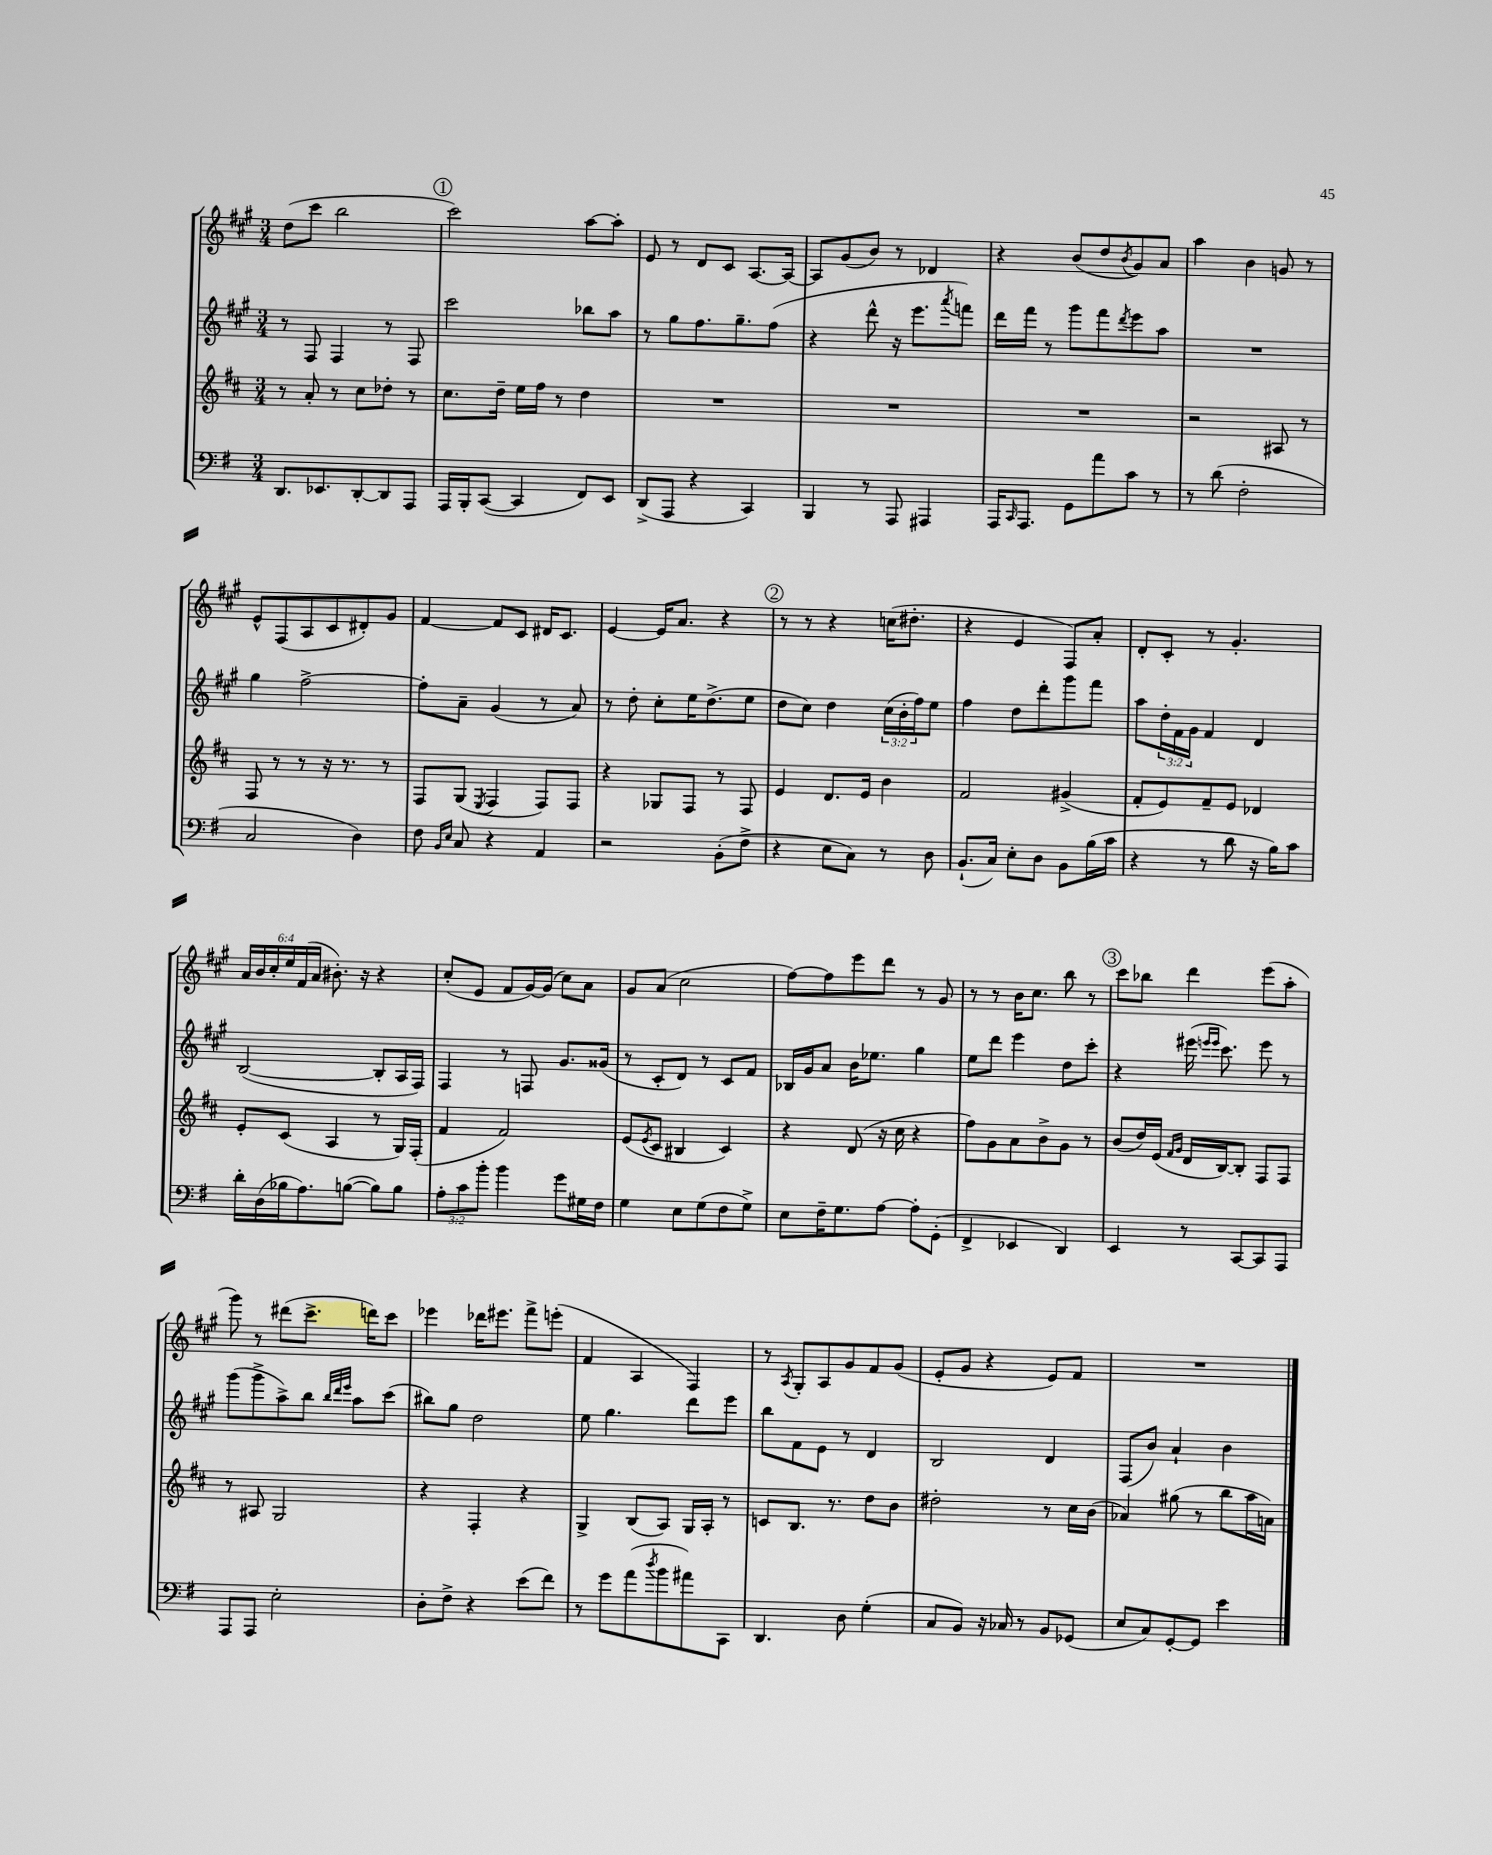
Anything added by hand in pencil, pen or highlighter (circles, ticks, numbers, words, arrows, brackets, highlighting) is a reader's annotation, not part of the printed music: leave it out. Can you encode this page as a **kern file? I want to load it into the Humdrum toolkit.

**kern	**kern	**kern	**kern
*staff4	*staff3	*staff2	*staff1
*clefF4	*clefG2	*clefG2	*clefG2
*k[f#]	*k[f#c#]	*k[f#c#g#]	*k[f#c#g#]
*M3/4	*M3/4	*M3/4	*M3/4
8.DD	8r	8r	(8dd
.	8a'	8F#	8ccc#
8.EE-	.	.	.
.	8r	4F#	2bb
[8DD'	8cc#	.	.
8DD]	8dd-'	8r	.
8AAA	8r	8F#	.
=	=	=	=
16AAA	8.cc#	2ccc#	2ccc#)
16BBB'	.	.	.
([8CC	.	.	.
.	16dd~	.	.
4CC]	16ee	.	.
.	16ff#	.	.
.	8r	.	.
8FF#)	4dd	8bb-	[8aa
8EE	.	8aa	8aa']
=	=	=	=
(8DD^	2.r	8r	8e
8AAA	.	8gg#	8r
4r	.	8.ff#	8d
.	.	.	8c#
.	.	8.gg#~	.
4CC)	.	.	[8.A
.	.	(8ff#	.
.	.	.	16A_
=	=	=	=
4BBB	2.r	4r	8A]
.	.	.	(8g#
8r	.	8ddd^^	8b)
8AAA	.	16r	8r
.	.	8.eee	.
4AAA#	.	.	4d-
.	.	8qaaa	.
.	.	8fff)	.
=	=	=	=
16AAA	2.r	16ddd	4r
16qqCC	.	.	.
8.AAA	.	16fff#	.
.	.	8r	.
8GG	.	8ggg#	(8b
8a	.	8fff#	8dd
.	.	8qddd	8qb
8c	.	8eee	8g#)
8r	.	8aa	8a
=	=	=	=
8r	2r	2.r	4aa
(8d	.	.	.
2F#'	.	.	4b
.	8A#	.	8g
.	8r	.	8r
=	=	=	=
2C	8F#	4gg#	8e^^
.	8r	.	(8F#
.	8r	[2ff#^	8A
.	16r	.	8c#
.	8.r	.	.
4D)	.	.	8d#')
.	8r	.	8g#
=	=	=	=
8F#	8F#	8ff#']	[4f#
16qqBB	.	.	.
16qqE	.	.	.
8C	(8G	8a~	.
.	8qE	.	.
4r	4F#	(4g#	8f#]
.	.	.	8c#
4AA	8F#)	8r	16d#
.	.	.	8.c#
.	8F#	8a)	.
=	=	=	=
2r	4r	8r	[4e
.	.	8dd'	.
.	8G-	8cc#'	16e]
.	.	.	8.a
.	8F#	16ee	.
.	.	(8.dd^	.
(8BB'	8r	.	4r
8F#^	8F#	8ee	.
=	=	=	=
4r	4e	8dd	8r
.	.	8cc#)	8r
8E	8.d	4dd	4r
8C)	.	.	.
.	16e	.	.
8r	4b	(24cc#	(16cc
.	.	24b'	.
.	.	.	8.dd#'
.	.	24ff#)	.
8D	.	8ee	.
=	=	=	=
(8.BB`	2f#	4ff#	4r
16C)	.	.	.
8E'	.	8dd	4e
8D	.	8ddd'	.
8BB	(4g#^	8ggg#	8F#)
(16B	.	8fff#	8a'
16c	.	.	.
=	=	=	=
4r	8f#'	8aa	8d'
.	8e)	24dd'	8c#'
.	.	24f#	.
.	.	24g#	.
8r	8f#~	4f#	8r
8d	8e	.	4.g#'
16r	4d-	4d	.
16B)	.	.	.
8c	.	.	.
=	=	=	=
16d'	8e'	([2B	24a
.	.	.	24b
(16D	.	.	.
.	.	.	24cc#'
16B-	(8c#	.	24ee
.	.	.	(24f#
8.A)	.	.	.
.	.	.	24a
.	4A	.	8.b#')
([8B	.	.	.
.	.	.	16r
8B])	8r	8B']	4r
8B	16G)	16A	.
.	(16F#'	16F#)	.
=	=	=	=
12A'	4f#	4F#	(8cc#'
12c	.	.	.
.	.	.	8e
12b'	.	.	.
4b	2f#)	8r	8f#
.	.	8F	[16g#)
.	.	.	(16g#]
8g	.	8.g#	8cc#)
16G#	.	.	8a
16F#	.	(16g##	.
=	=	=	=
4G	(8e	8r	8g#
.	8qe	.	.
.	8c#	8c#'	(8a
8E	4B#	8d)	2cc#
(8G	.	8r	.
8F#	4c#)	8c#	.
8G^)	.	8f#	.
=	=	=	=
8E	4r	16B-	[8ff#)
.	.	16g#	.
16F#~	.	8a	8ff#]
8.G	.	.	.
.	(8d	16b	8eee
.	.	8.ee-	.
[8A	16r	.	8ddd
.	16cc#	.	.
8A']	4r	4gg#	8r
(8GG'	.	.	8g#
=	=	=	=
4FF#^	8ff#)	8ee	8r
.	8g	8ddd	8r
4EE-	8a	4eee	16b
.	.	.	8.cc#
.	8b^	.	.
4DD)	8g	8dd	8bb
.	8r	8ccc#'	8r
=	=	=	=
4EE	(8b	4r	8ccc#
.	16dd)	.	8bb-
.	(16e	.	.
.	16qqf#	.	.
.	16qqg	.	.
8r	16d	(16eee#	4ddd
.	.	16qqeee	.
.	.	16qqeee	.
.	[16B)	8.ccc#)	.
[8CC	8B']	.	.
8CC]	8F#	8eee	(8eee
8AAA	8F#	8r	8aa'
=	=	=	=
8AAA	8r	(8ggg#	8ggg#)
8AAA	8A#	8ggg#^	8r
2E'	2G	8aa^)	(8ddd#
.	.	8bb	8.ccc#^
.	.	32qqbb	.
.	.	32qqddd	.
.	.	32qqeee	.
.	.	8aa	.
.	.	.	16ddd)
.	.	(8ccc#	8ccc#
=	=	=	=
8D'	4r	8bb#)	4eee-
8F#^	.	8gg#	.
4r	4F#'	2dd	16ddd-
.	.	.	8.eee#
(8e	4r	.	8fff#^
8f#)	.	.	(8eee'
=	=	=	=
8r	4G^	8ee	4f#
8g	.	4.gg#	.
(8a	(8B	.	4A
8qdd	.	.	.
8b	8A)	.	.
8a#)	16G	8ddd	4F#)
.	16A'	.	.
8CC	8r	8eee	.
=	=	=	=
4.DD	8c	8bb	8r
.	.	.	8qA
.	8.B	8f#	8G#'
.	.	8e	8A
.	8.r	.	.
8D	.	8r	8g#
(4G'	8dd	4d	8f#
.	8b	.	(8g#
=	=	=	=
8C	2dd#'	2B	8e'
8BB)	.	.	8g#
16r	.	.	4r
16C-	.	.	.
8r	.	.	.
8BB	8r	4d	8e)
(8GG-	16cc#	.	8f#
.	(16b	.	.
=	=	=	=
8E	4a-)	(8F#	2.r
8C)	.	8b)	.
[8GG'	(8gg#	4a`	.
8GG]	8r	.	.
4e	8bb	4b	.
.	16aa	.	.
.	16a)	.	.
==	==	==	==
*-	*-	*-	*-
